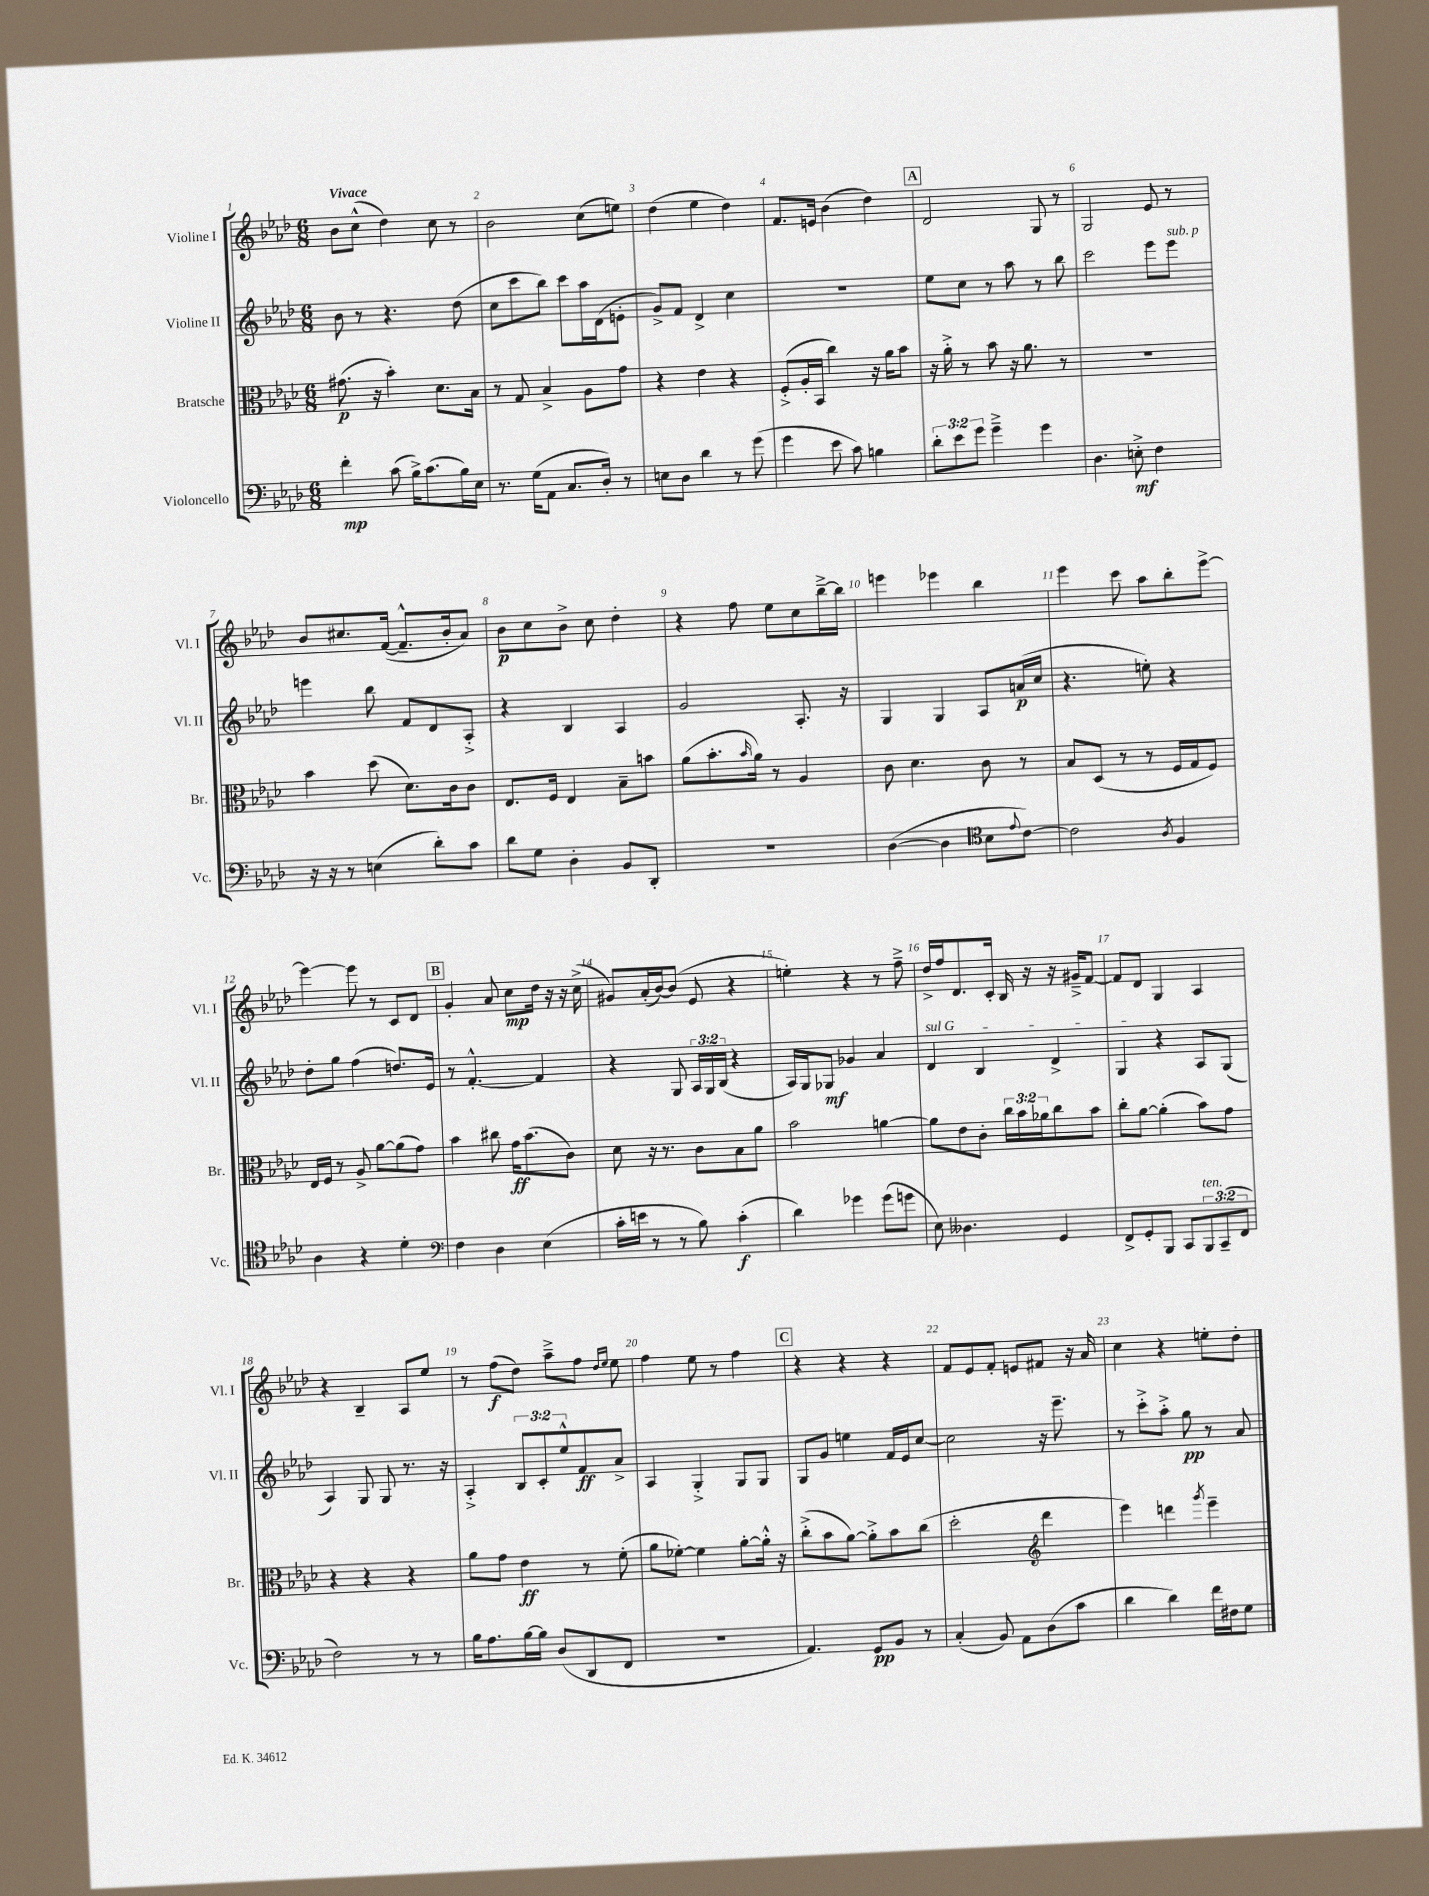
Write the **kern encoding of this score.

**kern	**kern	**kern	**kern
*staff4	*staff3	*staff2	*staff1
*clefF4	*clefC3	*clefG2	*clefG2
*k[b-e-a-d-]	*k[b-e-a-d-]	*k[b-e-a-d-]	*k[b-e-a-d-]
*M6/8	*M6/8	*M6/8	*M6/8
4f'	(8.g#	8b-	8b-
.	.	8r	(8cc^^
.	16r	.	.
(8c	4b-')	4.r	4dd-)
16B-^)	.	.	.
(8.c	.	.	.
.	8.d-	.	8cc
16B-)	.	(8dd-	8r
16E-	16B-	.	.
=	=	=	=
8.r	8r	8cc	2b-
.	8G	8ccc	.
(16G	.	.	.
8AA-	4B-^	8bb-)	.
8.C	.	8ccc	.
.	8A-	16aa-	(8cc
16D-')	.	(16d-	.
8r	8g	8e'	8ee)
=	=	=	=
8E	4r	8g^)	(4dd-
8D-	.	8f	.
4d-	4e-	4d-^	4ee-
8r	4r	4cc	4dd-)
(8g	.	.	.
=	=	=	=
4g	(8F'^	2.r	8.f
.	16A-'	.	.
.	16BB-	.	16e
8e-	4cc)	.	(4b-
8c)	.	.	.
4B	16r	.	4dd-)
.	16a-	.	.
.	8b-	.	.
=	=	=	=
12d-'	16r	8ee-	2d-
.	16a-'^	.	.
12e-	.	.	.
.	8r	8cc	.
12g	.	.	.
4g~^	8b-	8r	.
.	16r	8aa-	.
.	8.a-	.	.
4g	.	8r	8G
.	8r	8bb-	8r
=	=	=	=
4.D-	2.r	2ccc	2G
8E'^	.	.	.
4F	.	8eee-	8e-
.	.	8eee-	8r
=	=	=	=
16r	4b-	4eee	8b-
16r	.	.	.
8r	.	.	8.cc#
(4E	(8dd-	8bb-	.
.	.	.	([16f
.	8.d-)	8f	8.f~^^]
8d-')	.	8d-	.
.	16c	.	16b-'
8c	8c	8A-'^	8a-)
=	=	=	=
8d-	8.E-	4r	8b-
8G	.	.	8cc
.	16F	.	.
4D-'	4E-	4B-	8b-^
.	.	.	8cc
8BB-	8B-~	4A-	4dd-'
8DD-'	8b	.	.
=	=	=	=
2.r	(8a-	2g	4r
.	8.b-'	.	.
.	.	.	8ff
.	16qqb-	.	.
.	16a-)	.	.
.	8r	.	8ee-
.	4A-	8.A-'	8cc
.	.	.	[16bb-~^
.	.	16r	16bb-]
=	=	=	=
([4D-	8c	4G	4eee
.	4.d-	.	.
4D-]	.	4G	4eee-
*clefC4	*	*	*
8B-	8c	8A-	4bb-
8qqe-	.	.	.
[8c)	8r	(16a	.
.	.	16cc	.
=	=	=	=
2c]	8B-	4.r	4eee-
.	(8D-	.	.
.	8r	.	8ccc
.	8r	8ee')	8aa-
8qA-	.	.	.
4F	16F	4r	8bb-'
.	16G	.	.
.	8F)	.	[8eee-^
=	=	=	=
4A-	16E-	8dd-'	4eee-_
.	16F	.	.
.	8r	8gg	.
4r	8A-^	(4ff	8eee-]
.	[8a-	.	8r
4d-'	(8a-]	8.dd)	8c
.	8g)	.	8d-
.	.	16e-	.
=	=	=	=
*clefF4	*	*	*
4F	4b-	8r	4g'
.	.	[4.f'^^	.
4D-	8cc#	.	8a-
.	16g	.	8cc
.	(8.b-	.	.
(4E-	.	4f]	16dd-
.	.	.	16r
.	8c)	.	16r
.	.	.	(16cc^
=	=	=	=
16c'	8d-	4r	8g#)
16e	.	.	.
8r	16r	.	(16a-'
.	8.r	.	[16b-)
8r	.	8G	(8b-]
8B-)	8c	24A-	8e-
.	.	24G	.
.	.	(24B-	.
(4c'	8B-	4r	4r
.	8a-	.	.
=	=	=	=
4d-)	2b-	16A-)	4ee')
.	.	16G	.
.	.	8G-	.
4g-	.	4g-	4r
(8g-	[4a	4a-	8r
8g	.	.	8ff~^
=	=	=	=
8E-)	8a]	4d-	16dd-^
.	.	.	16ff
4.D--	8e-	.	8.d-
.	8c'	4B-	.
.	.	.	16c'
.	24cc	.	16B-
.	24b-	.	.
.	.	.	16r
.	24a-	.	.
4GG	8cc	4d-^	16r
.	.	.	16g#~^
.	8b-	.	[8f
=	=	=	=
8FF^	8cc'	4G	8f]
8GG'	[8a-	.	8d-
8BBB-	(4a-']	4r	4G
8CC	.	.	.
12BBB-	8b-)	8A-	4A-
(12CC~	.	.	.
.	8g	(8G	.
12FF	.	.	.
=	=	=	=
2F)	4r	4A-)	4r
.	4r	8G	4B-~
.	.	8G	.
8r	4r	8.r	8A-
8r	.	.	8ee-
.	.	16r	.
=	=	=	=
16B-	8a-	4A-'^	8r
8.A-	.	.	.
.	8g	.	(8ff
[16B-	4e-	12B-	8dd-)
16B-]	.	.	.
.	.	12c'	.
(8D-	.	.	8aa-~^
.	.	12ee-^^	.
8DD-	8r	8f	8ff
.	.	.	16qqdd-
.	.	.	16qqee-
8FF	(8f'	8a-^	8ee-
=	=	=	=
2.r	8a-	4A-	4ff
.	[8f-')	.	.
.	4f-]	4G'^	8ee-
.	.	.	8r
.	[8a-'	8G	4ff
.	16a-'^^]	8G	.
.	16r	.	.
=	=	=	=
4.AA-)	(8cc'^	8G	4r
.	8b-	8g	.
.	[8a-)	4ee	4r
8GG	8a-'^]	.	.
8BB-	8b-	16f	4r
.	.	16e-	.
8r	(8cc	[8cc	.
=	=	=	=
(4C'	2dd-'	2cc]	8f
.	.	.	8e-
8BB-)	.	.	8f'
8AA-	.	.	8e
*	*clefG2	*	*
(8D-	4ddd-	16r	8f#
.	.	8.eee-~	.
8c	.	.	16r
.	.	.	16a-
=	=	=	=
4d-	4eee-)	8r	4cc
.	.	8ccc'^	.
4d-)	4ddd	8aa-'^	4r
.	.	8gg	.
.	8qggg	.	.
16f	4eee-~	8r	8ee'
16F#	.	.	.
8G	.	8a-	8dd-'
==	==	==	==
*-	*-	*-	*-
